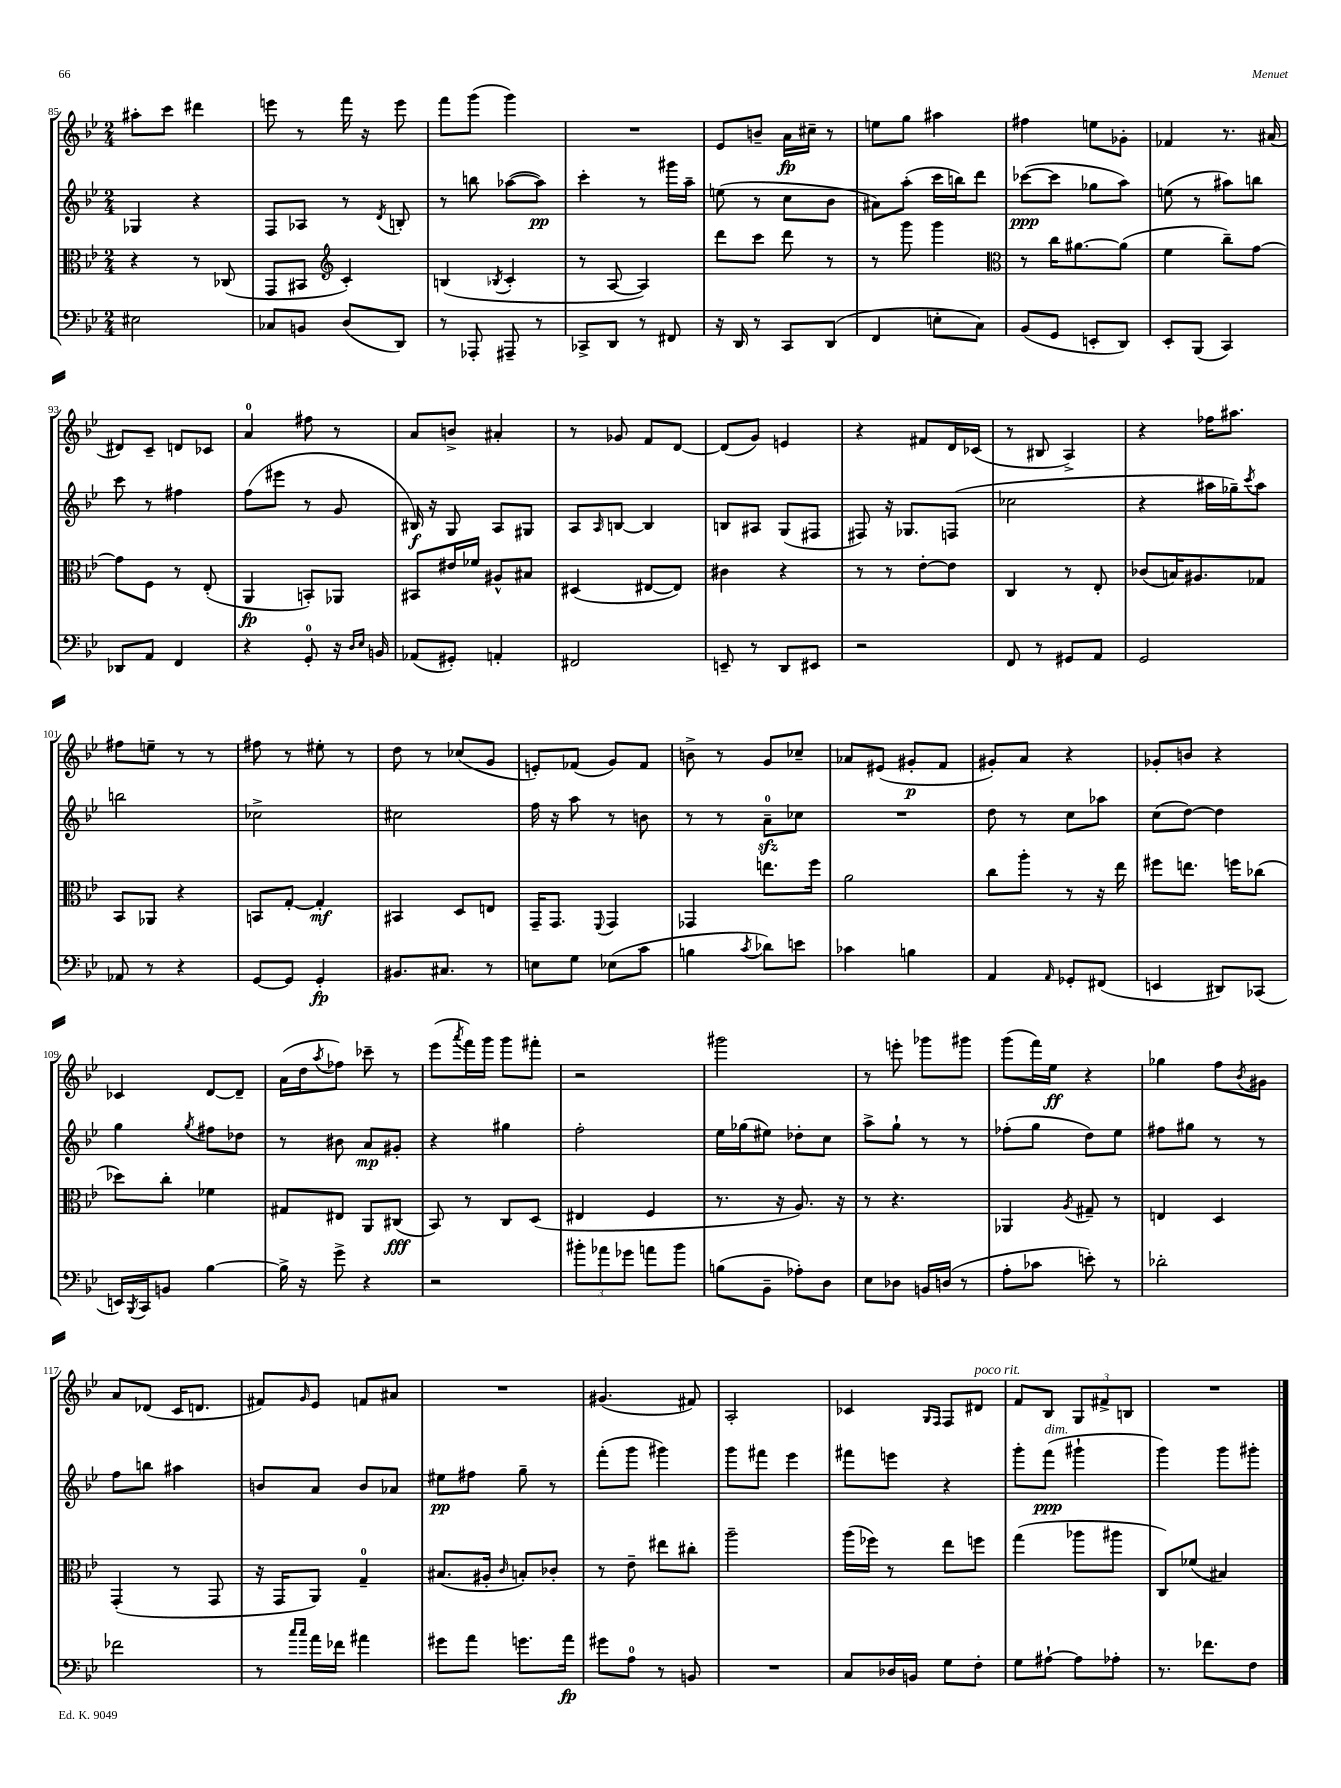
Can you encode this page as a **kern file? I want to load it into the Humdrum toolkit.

**kern	**dynam	**kern	**dynam	**kern	**dynam	**kern	**dynam
*part4	*part4	*part3	*part3	*part2	*part2	*part1	*part1
*staff4	*staff4	*staff3	*staff3	*staff2	*staff2	*staff1	*staff1
*clefF4	*	*clefC3	*	*clefG2	*	*clefG2	*
*k[b-e-]	*	*k[b-e-]	*	*k[b-e-]	*	*k[b-e-]	*
*M2/4	*	*M2/4	*	*M2/4	*	*M2/4	*
=85	=85	=85	=85	=85	=85	=85	=85
2E#X\	.	4r	.	4G-X/	.	8aa#X'\L	.
.	.	.	.	.	.	8ccc\J	.
.	.	8r	.	4r	.	4ddd#X\	.
.	.	(8C-X/	.	.	.	.	.
=86	=86	=86	=86	=86	=86	=86	=86
8C-X/L	.	8GG/L	.	8F/L	.	8eeen\	.
8BBn/J	.	8BB#X/J	.	8A-X/J	.	8r	.
*	*	*clefG2	*	*	*	*	*
(8D/L	.	4c'/)	.	8r	.	16fff\	.
.	.	.	.	.	.	16r	.
.	.	.	.	8qd/	.	.	.
8DD/J)	.	.	.	8Bn'/	.	8eee\	.
=87	=87	=87	=87	=87	=87	=87	=87
8r	.	(4Bn/	.	8r	.	8fff\L	.
8AAA-X'/	.	.	.	8bbn\	.	(8ggg\J	.
.	.	8qB-X/	.	.	.	.	.
8AAA#X~/	.	4c'/	.	([8aa-X\L	.	4ggg\)	.
8r	.	.	.	8aa-\J])	pp	.	.
=88	=88	=88	=88	=88	=88	=88	=88
8CC-X^/L	.	8r	.	4ccc'\	.	2r	.
8DD/J	.	[8A/	.	.	.	.	.
8r	.	4A/])	.	8r	.	.	.
8FF#X/	.	.	.	16ggg#X\LL	.	.	.
.	.	.	.	16aa~\JJ	.	.	.
=89	=89	=89	=89	=89	=89	=89	=89
16r	.	8ddd\L	.	(8een\	.	8e-/L	.
16DD/	.	.	.	.	.	.	.
8r	.	8ccc\J	.	8r	.	8bn~/J	.
8CC/L	.	8ddd\	.	8cc\L	.	16a\LL	fp
.	.	.	.	.	.	16cc#X~\JJ	.
(8DD/J	.	8r	.	8b-\J	.	8r	.
=90	=90	=90	=90	=90	=90	=90	=90
4FF/	.	8r	.	8a#X\L)	.	8een\L	.
.	.	8ggg\	.	(8aa'\J	.	8gg\J	.
8En'\L	.	4ggg\	.	16ccc\LL	.	4aa#X\	.
.	.	.	.	16bbn\J)	.	.	.
8C\J)	.	.	.	8ddd\J	.	.	.
=91	=91	=91	=91	=91	=91	=91	=91
*	*	*clefC3	*	*	*	*	*
(8BB-/L	.	8r	.	([8ccc-X\L	ppp	4ff#X\	.
8GG/J	.	16cc\KL	.	8ccc-\J]	.	.	.
.	.	[8.a#X\	.	.	.	.	.
8EEn'/L	.	.	.	8gg-X\L	.	8een\L	.
8DD/J)	.	(8a#\J]	.	8aa\J)	.	8g-X'\J	.
=92	=92	=92	=92	=92	=92	=92	=92
8EE-'/L	.	4f\	.	(8een\	.	4f-X/	.
(8BBB-/J	.	.	.	8r	.	.	.
4CC/)	.	8cc~\L)	.	8aa#X\L)	.	8.r	.
.	.	[8g\J	.	8bbn\J	.	.	.
.	.	.	.	.	.	(16a#X/	.
!!LO:LB:g=z
=93	=93	=93	=93	=93	=93	=93	=93
8DD-X/L	.	8g\L]	.	8ccc\	.	8d#X/L)	.
8AA/J	.	8F\J	.	8r	.	8c~/J	.
4FF/	.	8r	.	4ff#X\	.	8dn/L	.
.	.	(8E-'/	.	.	.	8c-X/J	.
=94	=94	=94	=94	=94	=94	=94	=94
4r	.	4AA/	fp	(8ff\L	.	4a/	.
.	.	.	.	8eee#X\J	.	.	.
8GG'/	.	8BBn'/L)	.	8r	.	8ff#X\	.
16r	.	8AA-X/J	.	8g/	.	8r	.
16qqD/LL	.	.	.	.	.	.	.
16qqE-/JJ	.	.	.	.	.	.	.
16BBn/	.	.	.	.	.	.	.
=95	=95	=95	=95	=95	=95	=95	=95
(8AA-X/L	.	8BB#X/L	.	16B#X/)	f	8a/L	.
.	.	.	.	16r	.	.	.
8GG#X'/J)	.	16e#X/L	.	8G/	.	8bn^/J	.
.	.	16f-X/JJ	.	.	.	.	.
4AAn'/	.	8A#X^^/L	.	8A/L	.	4a#X'/	.
.	.	8B#X/J	.	8G#X/J	.	.	.
=96	=96	=96	=96	=96	=96	=96	=96
2FF#X/	.	(4D#X/	.	8A/L	.	8r	.
.	.	.	.	16qqA/	.	.	.
.	.	.	.	[8Bn/J	.	8g-X/	.
.	.	[8E#X/L	.	4B/]	.	8f/L	.
.	.	8E#/J])	.	.	.	[8d/J	.
=97	=97	=97	=97	=97	=97	=97	=97
8EEn~/	.	4c#X\	.	8Bn/L	.	(8d/L]	.
8r	.	.	.	8A#X/J	.	8g/J)	.
8DD/L	.	4r	.	(8G/L	.	4en/	.
8EE#X/J	.	.	.	8F#X/J	.	.	.
=98	=98	=98	=98	=98	=98	=98	=98
2r	.	8r	.	8F#X/)	.	4r	.
.	.	8r	.	16r	.	.	.
.	.	.	.	8.G-X/L	.	.	.
.	.	[8e-'\L	.	.	.	8f#X/L	.
.	.	8e-\J]	.	(8Fn/J	.	16d/L	.
.	.	.	.	.	.	(16c-X/JJ	.
=99	=99	=99	=99	=99	=99	=99	=99
8FF/	.	4C/	.	2cc-X\	.	8r	.
8r	.	.	.	.	.	8B#X/	.
8GG#X/L	.	8r	.	.	.	4A^/)	.
8AA/J	.	8E-'/	.	.	.	.	.
=100	=100	=100	=100	=100	=100	=100	=100
2GG/	.	(8c-X/L	.	4r	.	4r	.
.	.	16Bn/K)	.	.	.	.	.
.	.	8.A#X/	.	.	.	.	.
.	.	.	.	16aa#X\LL	.	16ff-X\KL	.
.	.	.	.	16gg-X~\J)	.	8.aa#X\J	.
.	.	.	.	8qccc/	.	.	.
.	.	8G-X/J	.	8aa#\J	.	.	.
!!LO:LB:g=z
=101	=101	=101	=101	=101	=101	=101	=101
8AA-X/	.	8BB-/L	.	2bbn\	.	8ff#X\L	.
8r	.	8AA-X/J	.	.	.	8een~\J	.
4r	.	4r	.	.	.	8r	.
.	.	.	.	.	.	8r	.
=102	=102	=102	=102	=102	=102	=102	=102
[8GG/L	.	8BBn/L	.	2cc-X^\	.	8ff#X\	.
8GG/J]	.	[8G'/J	.	.	.	8r	.
4GG'/	fp	4G'/]	mf	.	.	8ee#X'\	.
.	.	.	.	.	.	8r	.
=103	=103	=103	=103	=103	=103	=103	=103
8.BB#X/L	.	4BB#X/	.	2cc#X\	.	8dd\	.
.	.	.	.	.	.	8r	.
8.C#X/J	.	.	.	.	.	.	.
.	.	8D/L	.	.	.	(8cc-X/L	.
8r	.	8En/J	.	.	.	8g/J	.
=104	=104	=104	=104	=104	=104	=104	=104
8En\L	.	16GG~/KL	.	16ff\	.	8en'/L)	.
.	.	8.GG/J	.	16r	.	.	.
8G\J	.	.	.	8aa\	.	(8f-X/J	.
.	.	8qqFF/	.	.	.	.	.
(8E-X\L	.	4GG/	.	8r	.	8g/L)	.
8c\J	.	.	.	8bn\	.	8f-/J	.
=105	=105	=105	=105	=105	=105	=105	=105
4Bn\	.	4GG-X/	.	8r	.	8bn^\	.
.	.	.	.	8r	.	8r	.
8qc/	.	.	.	.	.	.	.
8d-X\L)	.	8.een\L	.	8azz~\L	.	8g/L	.
8en\J	.	.	.	8cc-X\J	.	8cc-X~/J	.
.	.	16ff\Jk	.	.	.	.	.
=106	=106	=106	=106	=106	=106	=106	=106
4c-X\	.	2a\	.	2r	.	8a-X/L	.
.	.	.	.	.	.	(8e#X/J	.
4Bn\	.	.	.	.	.	8g#X'/L	p
.	.	.	.	.	.	8f/J	.
=107	=107	=107	=107	=107	=107	=107	=107
4AA/	.	8cc\L	.	8dd\	.	8g#X'/L)	.
.	.	8aa'\J	.	8r	.	8a/J	.
16qqAA/	.	.	.	.	.	.	.
8GG-X'/L	.	8r	.	8cc\L	.	4r	.
(8FF#X/J	.	16r	.	8aa-X\J	.	.	.
.	.	16ee-\	.	.	.	.	.
=108	=108	=108	=108	=108	=108	=108	=108
4EEn/	.	8ff#X\L	.	(8cc\L	.	8g-X'/L	.
.	.	8.een\J	.	[8dd\J)	.	8bn/J	.
8DD#X/L)	.	.	.	4dd\]	.	4r	.
.	.	16ffn\KL	.	.	.	.	.
(8CC-X/J	.	(8cc-X\J	.	.	.	.	.
!!LO:LB:g=z
=109	=109	=109	=109	=109	=109	=109	=109
16EEn/LL)	.	8dd-X\L)	.	4gg\	.	4c-X/	.
8qBBB-/	.	.	.	.	.	.	.
16CC/J	.	.	.	.	.	.	.
8BBn/J	.	8cc'\J	.	.	.	.	.
.	.	.	.	8qgg/	.	.	.
[4B-\	.	4f-X\	.	8ff#X\L	.	[8d/L	.
.	.	.	.	8dd-X\J	.	8d~/J]	.
=110	=110	=110	=110	=110	=110	=110	=110
16B-^\]	.	8G#X/L	.	8r	.	(16a\LL	.
16r	.	.	.	.	.	16dd\J	.
.	.	.	.	.	.	8qaa/	.
8g^\	.	8E#X/J	.	8b#X\	.	8ff-X\J)	.
4r	.	8AA/L	.	8a/L	mp	8ccc-X~\	.
.	.	(8C#X/J	fff	8g#X'/J	.	8r	.
=111	=111	=111	=111	=111	=111	=111	=111
2r	.	8BB-/)	.	4r	.	(8eee-\L	.
.	.	.	.	.	.	8qaaa/	.
.	.	8r	.	.	.	16fff\L)	.
.	.	.	.	.	.	16ggg\JJ	.
.	.	8C/L	.	4gg#X\	.	8ggg\L	.
.	.	(8D/J	.	.	.	8fff#X'\J	.
=112	=112	=112	=112	=112	=112	=112	=112
12b#X'\L	.	4E#X/	.	2ff'\	.	2r	.
12a-X\	.	.	.	.	.	.	.
12g-X\J	.	.	.	.	.	.	.
8an\L	.	4F/	.	.	.	.	.
8b#\J	.	.	.	.	.	.	.
=113	=113	=113	=113	=113	=113	=113	=113
(8Bn\L	.	8.r	.	16ee-\LL	.	2ggg#X\	.
.	.	.	.	(16gg-X\J	.	.	.
8BB-~\J	.	.	.	8ee#X\J)	.	.	.
.	.	16r	.	.	.	.	.
8A-X'\L)	.	8.A/)	.	8dd-X'\L	.	.	.
8D\J	.	.	.	8cc\J	.	.	.
.	.	16r	.	.	.	.	.
=114	=114	=114	=114	=114	=114	=114	=114
8E-\L	.	8r	.	8aa^\L	.	8r	.
8D-X\J	.	4.r	.	8gg`\J	.	8eeen'\	.
16BBn/LL	.	.	.	8r	.	8ggg-X\L	.
(16Dn/JJ	.	.	.	.	.	.	.
8r	.	.	.	8r	.	8ggg#X\J	.
=115	=115	=115	=115	=115	=115	=115	=115
8A'\L	.	4AA-X/	.	(8ff-X'\L	.	(8ggg\L	.
8c-X\J	.	.	.	8gg\J	.	16fff\L)	.
.	.	.	.	.	.	16ee-\JJ	ff
.	.	8qA/	.	.	.	.	.
8en'\)	.	8G#X~/	.	8dd\L)	.	4r	.
8r	.	8r	.	8ee-\J	.	.	.
=116	=116	=116	=116	=116	=116	=116	=116
2d-X'\	.	4En/	.	8ff#X\L	.	4gg-X\	.
.	.	.	.	8gg#X\J	.	.	.
.	.	4D/	.	8r	.	8ff\L	.
.	.	.	.	.	.	8qb-/	.
.	.	.	.	8r	.	8g#X\J	.
!!LO:LB:g=z
=117	=117	=117	=117	=117	=117	=117	=117
2f-X\	.	(4GG'/	.	8ff\L	.	8a/L	.
.	.	.	.	8bbn\J	.	(8d-X/J	.
.	.	8r	.	4aa#X\	.	16c/KL	.
.	.	.	.	.	.	8.dn/J	.
.	.	8GG/	.	.	.	.	.
=118	=118	=118	=118	=118	=118	=118	=118
8r	.	16r	.	8bn/L	.	8f#X/L)	.
.	.	16GG/KL	.	.	.	.	.
16qqcc/LL	.	.	.	.	.	.	.
16qqcc/JJ	.	.	.	.	.	16qqg/	.
16a\LL	.	8AA/J)	.	8a/J	.	8e-/J	.
16f-X\JJ	.	.	.	.	.	.	.
4a#X\	.	4G~/	.	8b/L	.	8fn/L	.
.	.	.	.	8a-X/J	.	8a#X/J	.
=119	=119	=119	=119	=119	=119	=119	=119
8g#X\L	.	(8.B#X/L	.	8ee#X\L	pp	2r	.
8a\J	.	.	.	8ff#X\J	.	.	.
.	.	16A#X'/Jk	.	.	.	.	.
.	.	16qqc/	.	.	.	.	.
8.gn\L	.	8Bn'/L)	.	8gg~\	.	.	.
.	.	8c-X'/J	.	8r	.	.	.
16a\Jk	fp	.	.	.	.	.	.
=120	=120	=120	=120	=120	=120	=120	=120
8g#X\L	.	8r	.	(8fff'\L	.	(4.g#X/	.
8A\J	.	8e-~\	.	8ggg\J	.	.	.
8r	.	8ee#X\L	.	4ggg#X\)	.	.	.
8BBn/	.	8cc#X'\J	.	.	.	8f#X/)	.
=121	=121	=121	=121	=121	=121	=121	=121
2r	.	2aa~\	.	8ggg\L	.	2A'/	.
.	.	.	.	8fff#X\J	.	.	.
.	.	.	.	4eee-\	.	.	.
=122	=122	=122	=122	=122	=122	=122	=122
8C/L	.	(16aa\LL	.	8fff#X\L	.	4c-X/	.
.	.	16ff-X\JJ)	.	.	.	.	.
16D-X/L	.	8r	.	8eeen\J	.	.	.
16BBn/JJ	.	.	.	.	.	.	.
.	.	.	.	.	.	16qqG/LL	.
.	.	.	.	.	.	16qqF/JJ	.
8G\L	.	8ee-\L	.	4r	.	8F/L	.
!	!	!	!	!	!	!LO:TX:a:i:t=poco rit.	!
8F'\J	.	8ffn\J	.	.	.	8d#X/J	.
=123	=123	=123	=123	=123	=123	=123	=123
8G\L	.	(4gg\	.	8ggg'\L	.	8f/L	.
!	!	!	!	!LO:TX:a:i:t=dim.	!	!	!
[8A#X`\J	.	.	.	(8fff\J	ppp	8B-/J	.
8A#\L]	.	8aa-X\L	.	4ggg#X`\	.	12G/L	.
.	.	.	.	.	.	12f#X^/	.
8A-X'\J	.	8aa#X\J	.	.	.	.	.
.	.	.	.	.	.	12Bn/J	.
=124	=124	=124	=124	=124	=124	=124	=124
8.r	.	8C/L)	.	4ggg\)	.	2r	.
.	.	(8f-X/J	.	.	.	.	.
8.f-X\L	.	.	.	.	.	.	.
.	.	4B#X/)	.	8ggg\L	.	.	.
8F\J	.	.	.	8ggg#X'\J	.	.	.
==	==	==	==	==	==	==	==
*-	*-	*-	*-	*-	*-	*-	*-
